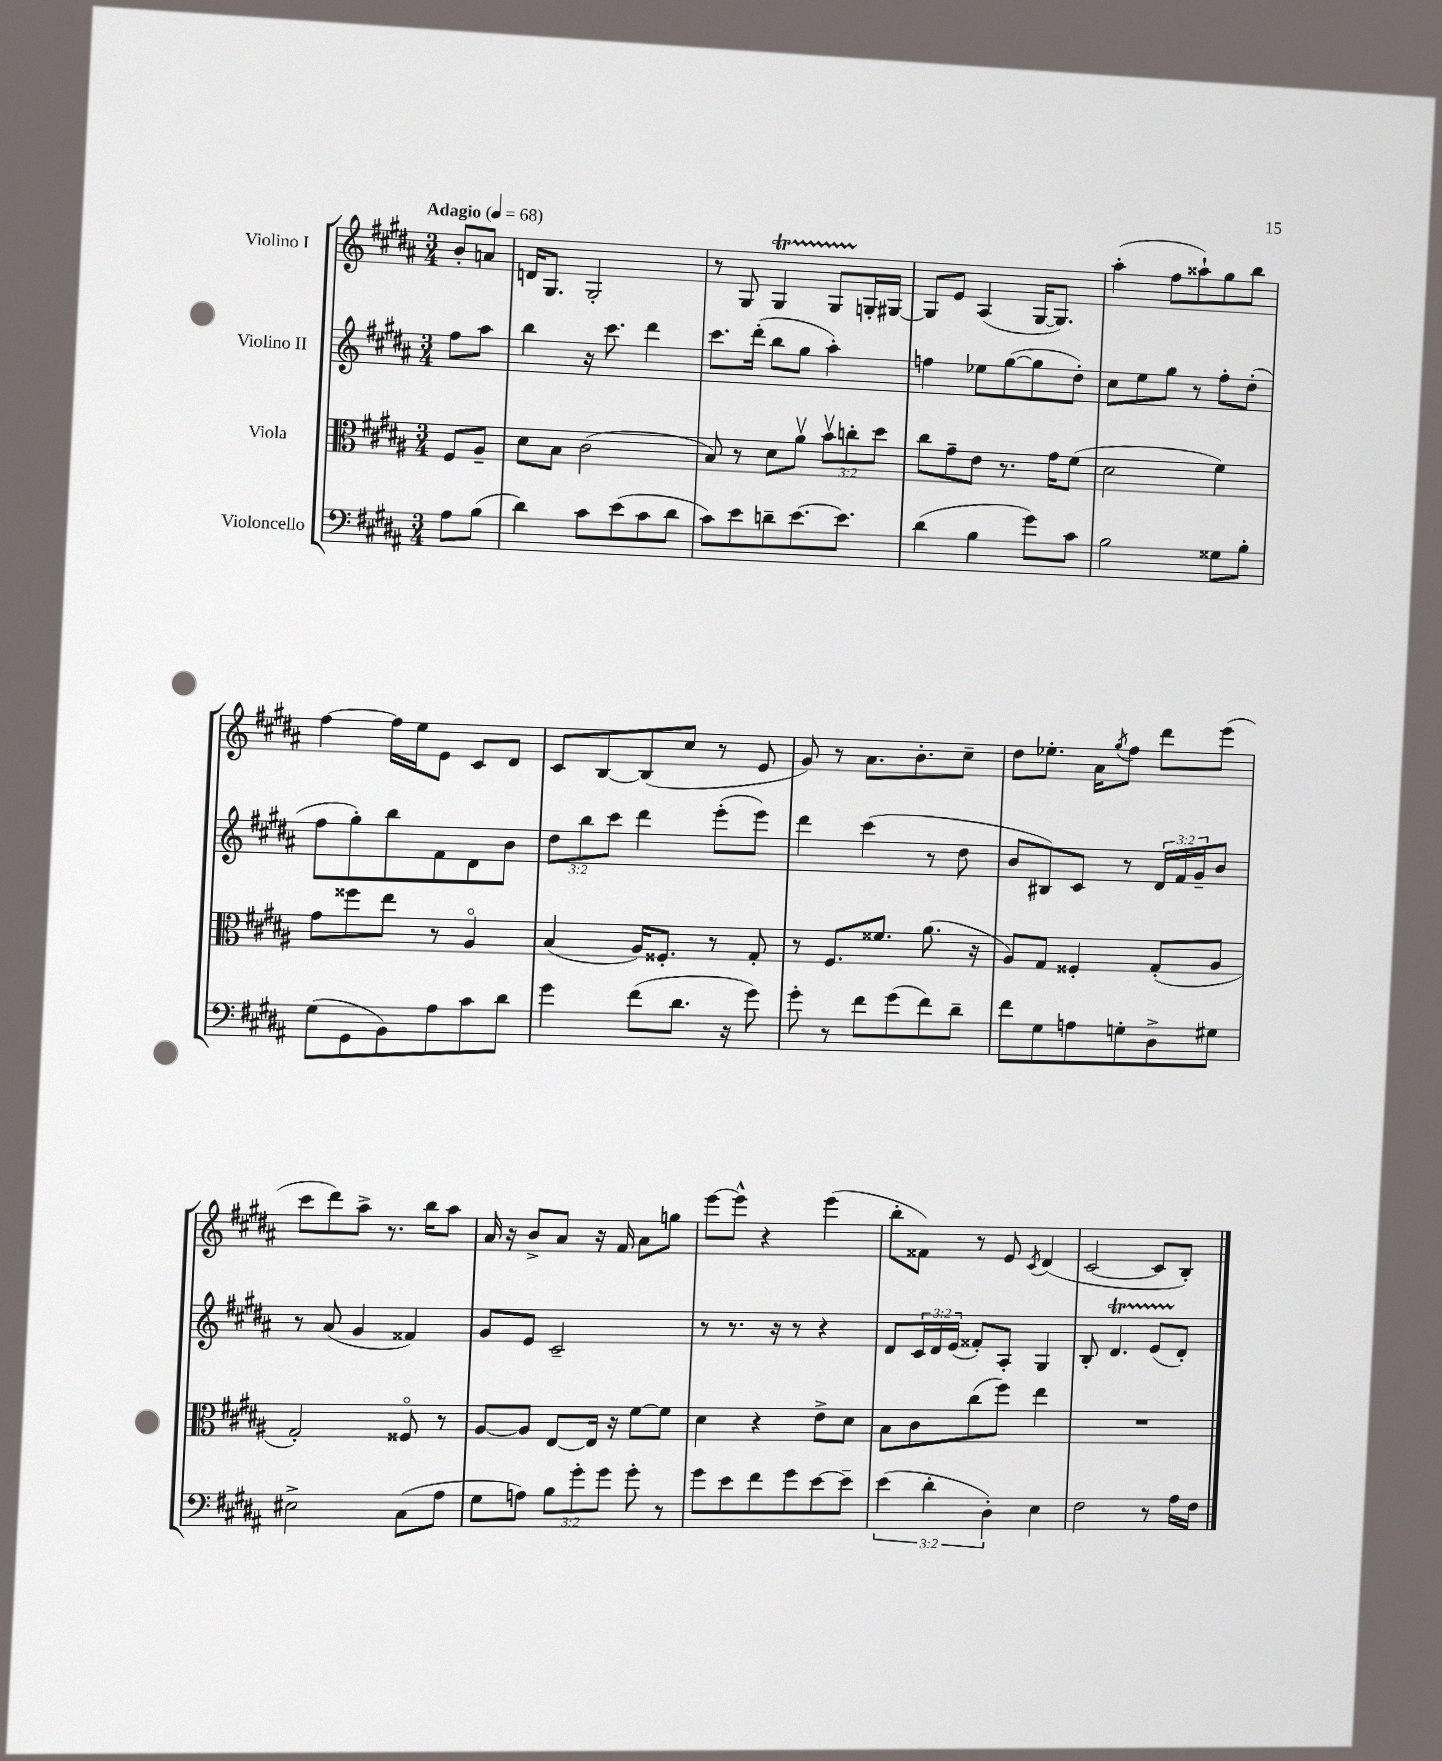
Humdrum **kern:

**kern	**kern	**kern	**kern
*staff4	*staff3	*staff2	*staff1
*clefF4	*clefC3	*clefG2	*clefG2
*k[f#c#g#d#a#]	*k[f#c#g#d#a#]	*k[f#c#g#d#a#]	*k[f#c#g#d#a#]
*M3/4	*M3/4	*M3/4	*M3/4
*MM68	*MM68	*MM68	*MM68
8A#	8F#	8ff#	8b'
(8B	8A#~	8aa#	8a
=	=	=	=
4d#)	8d#	4bb	16d
.	.	.	8.G#
.	8B	.	.
8c#	(2c#	16r	2G#'
.	.	8.ccc#	.
(8e	.	.	.
8c#	.	4ddd#	.
8d#	.	.	.
=	=	=	=
8c#)	8B)	8.ccc#	8r
8e	8r	.	8G#
.	.	(16ddd#'	.
8d~	8d#	8bb	4G#
[8.e	8a#v	8gg#	.
.	12bv	4aa#')	8G#
8.e]	.	.	.
.	12cc'	.	.
.	.	.	16G'
.	12dd#	.	.
.	.	.	[16G#
=	=	=	=
(4d#	8cc#	4ff	8G#]
.	8g#~	.	8e
4B	8e	8ee-	(4A#
.	8.r	([8gg#	.
8g#)	.	8gg#]	[16G#
.	16g#	.	8.G#])
8c#	(8f#	8dd#')	.
=	=	=	=
2B	2d#	8cc#	(4aa#'
.	.	8ee	.
.	.	8gg#	8ff#
.	.	8r	8aa##`)
8G##	4f#)	8ff#'	8gg#
8B'	.	(8dd#'	8bb
=	=	=	=
(8G#	8g#	8ff#	[4ff#
8GG#	8ff##	8gg#')	.
8BB)	8ee	8bb	16ff#]
.	.	.	16ee
8A#	8r	8f#	8e
8c#	4A#o	8d#	8c#
8d#	.	8b	8d#
=	=	=	=
4g#	(4B	12dd#	8c#
.	.	12bb	.
.	.	.	[8B
.	.	12ccc#	.
(8f#	16A#)	4ddd#	(8B]
.	8.F##'	.	.
8.d#	.	.	8cc#
.	8r	(8eee'	8r
16r	.	.	.
8g#)	8G#'	8eee)	8e
=	=	=	=
8g#'	8r	4ddd#	8g#)
8r	8.F#	.	8r
8f#	.	(4ccc#	8.a#
.	8.f##	.	.
(8g#	.	.	.
.	.	.	8.b'
8f#)	(8.a#	8r	.
8d#~	.	8dd#	8cc#~
.	16r	.	.
=	=	=	=
8f#	8A#)	8b	8dd#
8G#	8G#	8B#)	8.ee-'
8A	4F##'	8c#	.
.	.	.	16a#
.	.	.	8qgg#
8G'	.	8r	8ff#
8D#^	(8G#'	24d#	8ddd#
.	.	24f#	.
.	.	24g#~	.
8G#	8A#	8b	(8eee
=	=	=	=
2E#^	2G#')	8r	8ccc#
.	.	(8a#	8ddd#)
.	.	4g#	8aa#^
.	.	.	8.r
(8C#	8F##o	4f##)	.
.	.	.	16bb
8A#	8r	.	8aa#
=	=	=	=
8G#	[8A#	8g#	16a#
.	.	.	16r
8A)	8A#]	8e	8b^
12B	[8E	2c#~	8a#
12g#'	.	.	.
.	16E]	.	16r
12g#	.	.	.
.	16r	.	16f#
8g#'	[8f#	.	8a#
8r	8f#]	.	8gg
=	=	=	=
8g#	4d#	8r	[8eee
8e	.	8.r	8eee^^]
8f#	4r	.	4r
.	.	16r	.
8g#	.	8r	.
[8e	8e^	4r	(4eee
8e~]	8d#	.	.
=	=	=	=
(6e	8B	8d#	8bb'
.	8c#	24c#	8f##)
6d#'	.	24d#	.
.	.	(24e	.
.	(8cc#	8f##')	8r
6D#')	.	.	.
.	8ff#)	8A#'	8e
.	.	.	8qc#
4E	4ee	4G#	(4d#
=	=	=	=
2F#	2.r	8B'	[2c#
.	.	4.d#	.
8r	.	(8e	8c#]
16A#	.	8d#')	8B')
16F#	.	.	.
==	==	==	==
*-	*-	*-	*-
